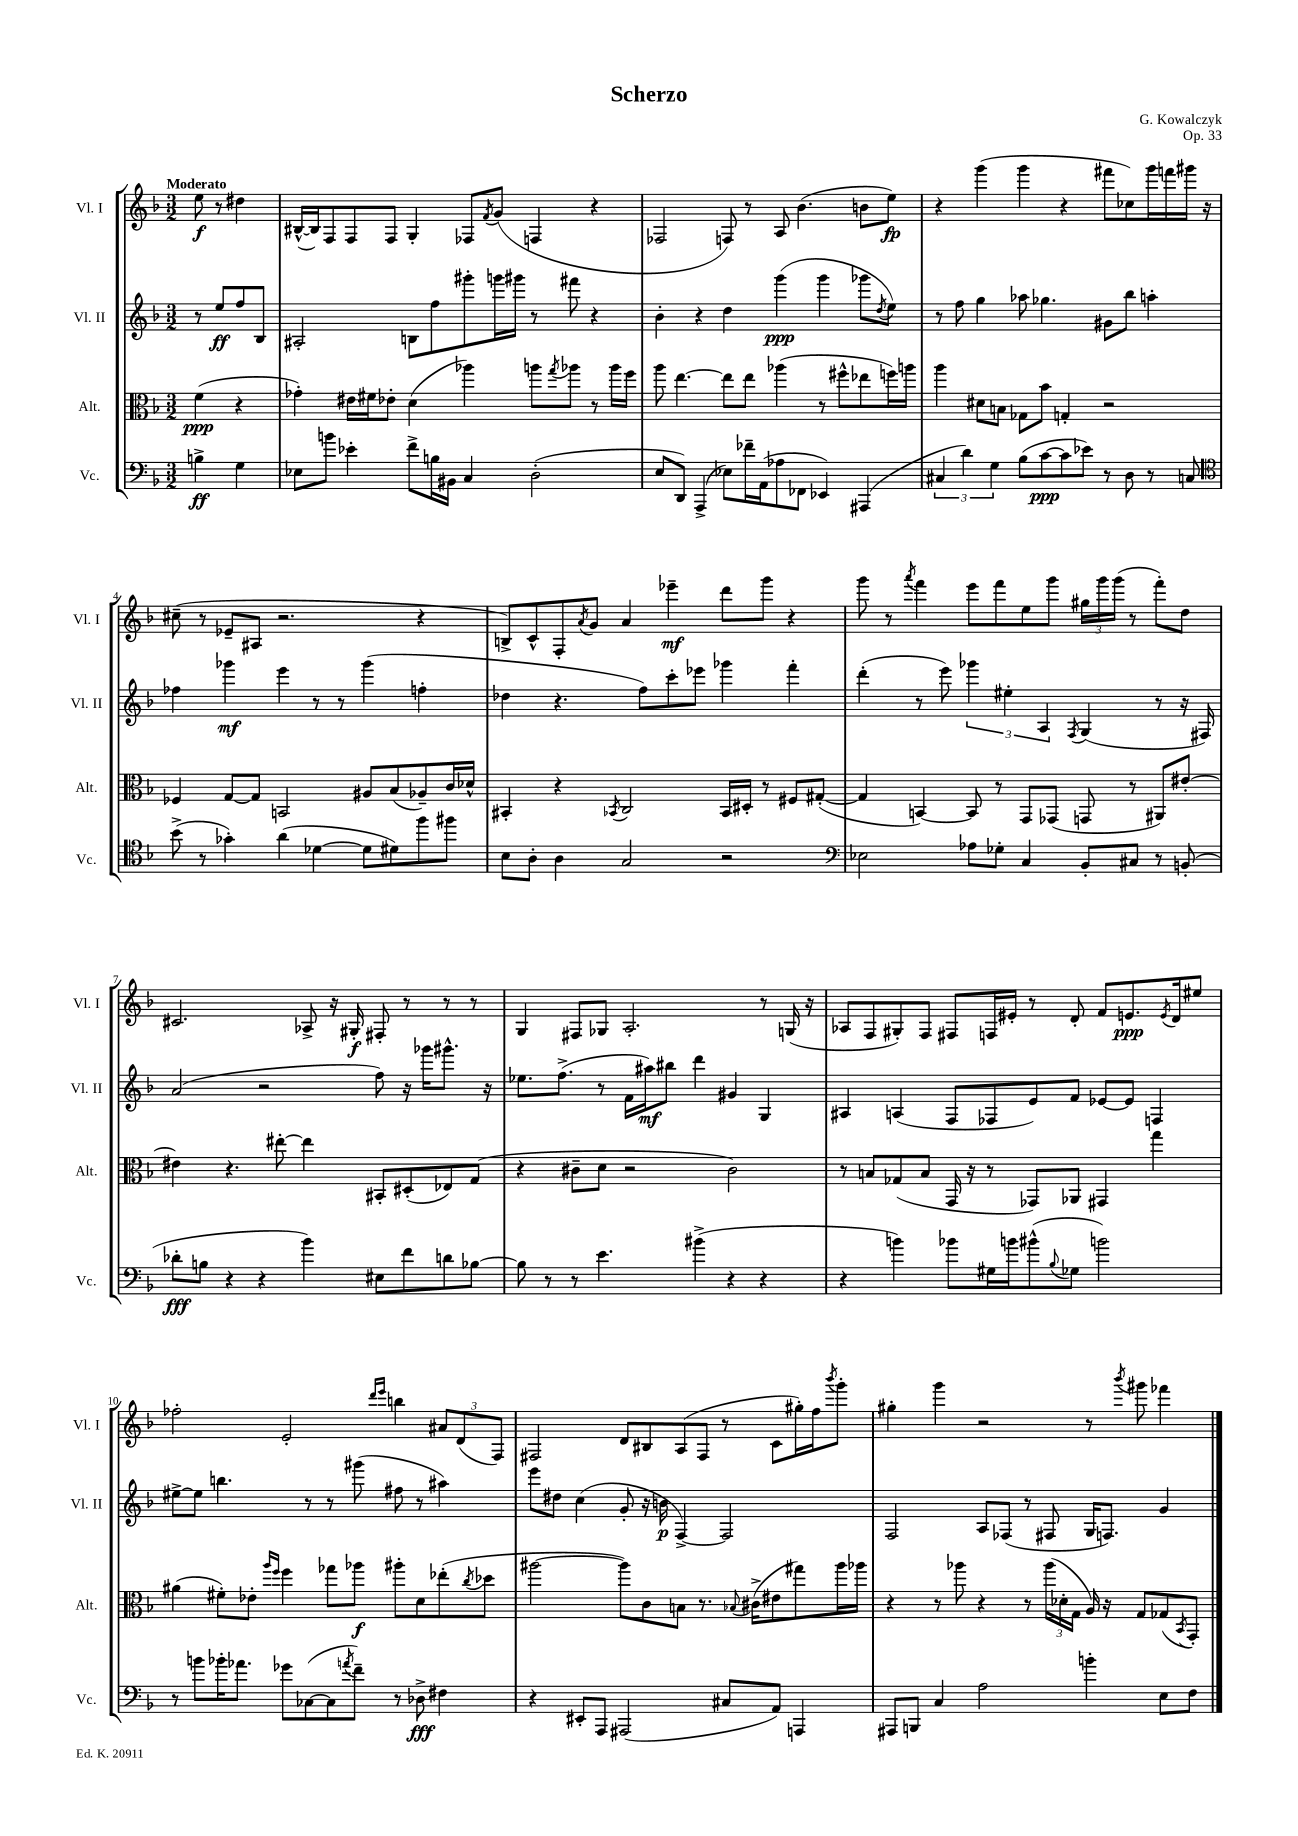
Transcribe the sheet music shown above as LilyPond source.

\header { title = "Scherzo" composer = "G. Kowalczyk" opus = "Op. 33" }
<<
\new StaffGroup <<
\new Staff = "s0" \with { instrumentName = "Vl. I" shortInstrumentName = "Vl. I" } {
    \clef treble \key f \major \numericTimeSignature \time 3/2 \partial 2 \tempo "Moderato"
    e''8\f r8 dis''4 |
    bis16~-^( bis16) f8 f8 f8 g4-. fes8 \acciaccatura { f'8 } g'8( f4 r4 |
    fes2 f8) r8 a8 bes'4.( b'8 e''8\fp) |
    r4 g'''4( g'''4 r4 fis'''8 ces''8) g'''16 f'''16 gis'''16 r16 |
    cis''8--( r8 ees'8-- ais8 r2. r4 |
    b8->) c'8-^ f8-. \acciaccatura { a'8 } g'8 a'4 ees'''4--\mf d'''8 g'''8 r4 |
    g'''8 r8 \acciaccatura { a'''8 } f'''4 e'''8 f'''8 e''8 g'''8 \tuplet 3/2 { gis''16 g'''16 g'''16( } r8 f'''8-.) d''8 |
    cis'2. aes8-> r16 gis16-.\f fis8-. r8 r8 r8 |
    g4 fis8 ges8 a2.-. r8 g16( r16 |
    aes8 f8 gis8-.) f8 fis8 f16 eis'16-. r8 d'8-. f'8 e'8.\ppp \acciaccatura { e'8 } d'16 eis''8 |
    fes''2-. e'2-. \grace { d'''16 e'''16 } b''4 \tuplet 3/2 { ais'8 d'8( f8) } |
    fis2 d'8 bis8 a8( fis8 r8 c'8 gis''16-.) f''16 \acciaccatura { bes'''8 } g'''8-. |
    gis''4-. g'''4 r2 r8 \acciaccatura { bes'''8 } gis'''8 fes'''4 \bar "|." |
}
\new Staff = "s1" \with { instrumentName = "Vl. II" shortInstrumentName = "Vl. II" } {
    \clef treble \key f \major \numericTimeSignature \time 3/2 \partial 2
    r8 e''8\ff f''8 bes8 |
    ais2-. b8 f''8 gis'''8-. g'''16 gis'''16 r8 fis'''8 r4 |
    bes'4-. r4 d''4 g'''4\ppp( g'''4 ges'''8 \acciaccatura { d''8 } e''8) |
    r8 f''8 g''4 aes''8 ges''4. gis'8 bes''8 a''4-. |
    fes''4 ges'''4\mf e'''4 r8 r8 ges'''4( f''4-. |
    des''4 r4. f''8) c'''8-. ees'''8 ges'''4 f'''4-. |
    d'''4-.( r8 e'''8) \tuplet 3/2 { ges'''4 eis''4-. a4 } \acciaccatura { f8 } g4( r8 r16 fis16) |
    a'2( r2 f''8) r16 ges'''16 gis'''8.-^ r16 |
    ees''8. f''8.->( r8 f'16 ais''16\mf) bis''8 d'''4 gis'4 g4 |
    ais4 a4( f8 fes8 e'8) f'8 ees'8~ ees'8 f4 |
    eis''8~-> eis''8 b''4. r8 r8 gis'''8( fis''8 r8 ais''4) |
    e'''8 dis''8 c''4( g'8-. r16 b'16\p f4~->) f2 |
    f2 a8 fes8( r8 fis8 g16 f8.) g'4 \bar "|." |
}
\new Staff = "s2" \with { instrumentName = "Alt." shortInstrumentName = "Alt." } {
    \clef alto \key f \major \numericTimeSignature \time 3/2 \partial 2
    f'4\ppp( r4 |
    ges'4-.) eis'16 fis'16 ees'8-. d'4( aes''4) a''8 \acciaccatura { g''8 } aes''8 r8 aes''16 f''16 |
    a''8 e''4.~ e''8 e''8 aes''4( r8 fis''8-^ ees''8 f''16) a''16 |
    a''4 dis'8 b8 ges8 bes'8 g4-. r2 |
    fes4 g8~ g8 b,2 ais8 bes8( aes8--) c'16 des'16-^ |
    bis,4-. r4 \acciaccatura { bes,8 } c2 bes,16 dis16-. r8 fis8 gis8~-.( |
    gis4 b,4~) b,8 r8 g,8 ges,8( g,8 r8 ais,8) eis'8~-. |
    eis'4 r4. eis''8~-. eis''4 bis,8-. dis8-.( ees8) g8( |
    r4 cis'8-- d'8 r2 cis'2) |
    r8 b8 ges8( b8 g,16 r16 r8 ges,8) aes,8 gis,4 g''4 |
    ais'4( fis'8-.) ees'8-. \grace { a''16 f''16 } f''4 ges''8 aes''8\f ais''8-. d'8 ees''8-.( \acciaccatura { c''8 } des''8 |
    ais''2~ ais''8) c'8 b8 r8. \appoggiatura { bes8 } cis'16->( eis'8 gis''8) ais''16 aes''16 |
    r4 r8 aes''8 r4 r8 \tuplet 3/2 { aes''16( des'16-. g16 } a16) r16 g8 ges8( \acciaccatura { bes,8 } g,8-.) \bar "|." |
}
\new Staff = "s3" \with { instrumentName = "Vc." shortInstrumentName = "Vc." } {
    \clef bass \key f \major \numericTimeSignature \time 3/2 \partial 2
    b4->\ff g4 |
    ees8 b'8 ees'4-. f'8-> b16 bis,16 c4 d2-.( |
    e8 d,8) a,,4->( ees8) fes'16-- a,16( aes8 fes,8 ees,4) ais,,4( |
    \tuplet 3/2 { cis4 d'4) g4 } bes8( c'8~\ppp c'8 ees'8) r8 d8 r8 c8 |
    \clef tenor bes'8->( r8 ges'4-.) a'4( des'4~ des'8 dis'8) f''8 fis''8 |
    bes8 a8-. a4 g2 r2 |
    \clef bass ees2 aes8 ges8-. c4 bes,8-. cis8 r8 b,8-.( |
    des'8-.\fff b8 r4 r4 bes'4) eis8 f'8 d'8 bes8~ |
    bes8 r8 r8 e'4. bis'4->( r4 r4 |
    r4 b'4) bes'8 gis16 b'16 bis'8-^( \appoggiatura { bes8 } ges8 b'2) |
    r8 b'8 bes'16-. aes'8. ges'8 ces8~( ces8 \acciaccatura { a'8 } f'8--) r8 des8->\fff fis4 |
    r4 eis,8-. a,,8 ais,,2( cis8 a,8) a,,4 |
    ais,,8 b,,8 c4 a2 b'4-. e8 f8 \bar "|." |
}
>>
>>
